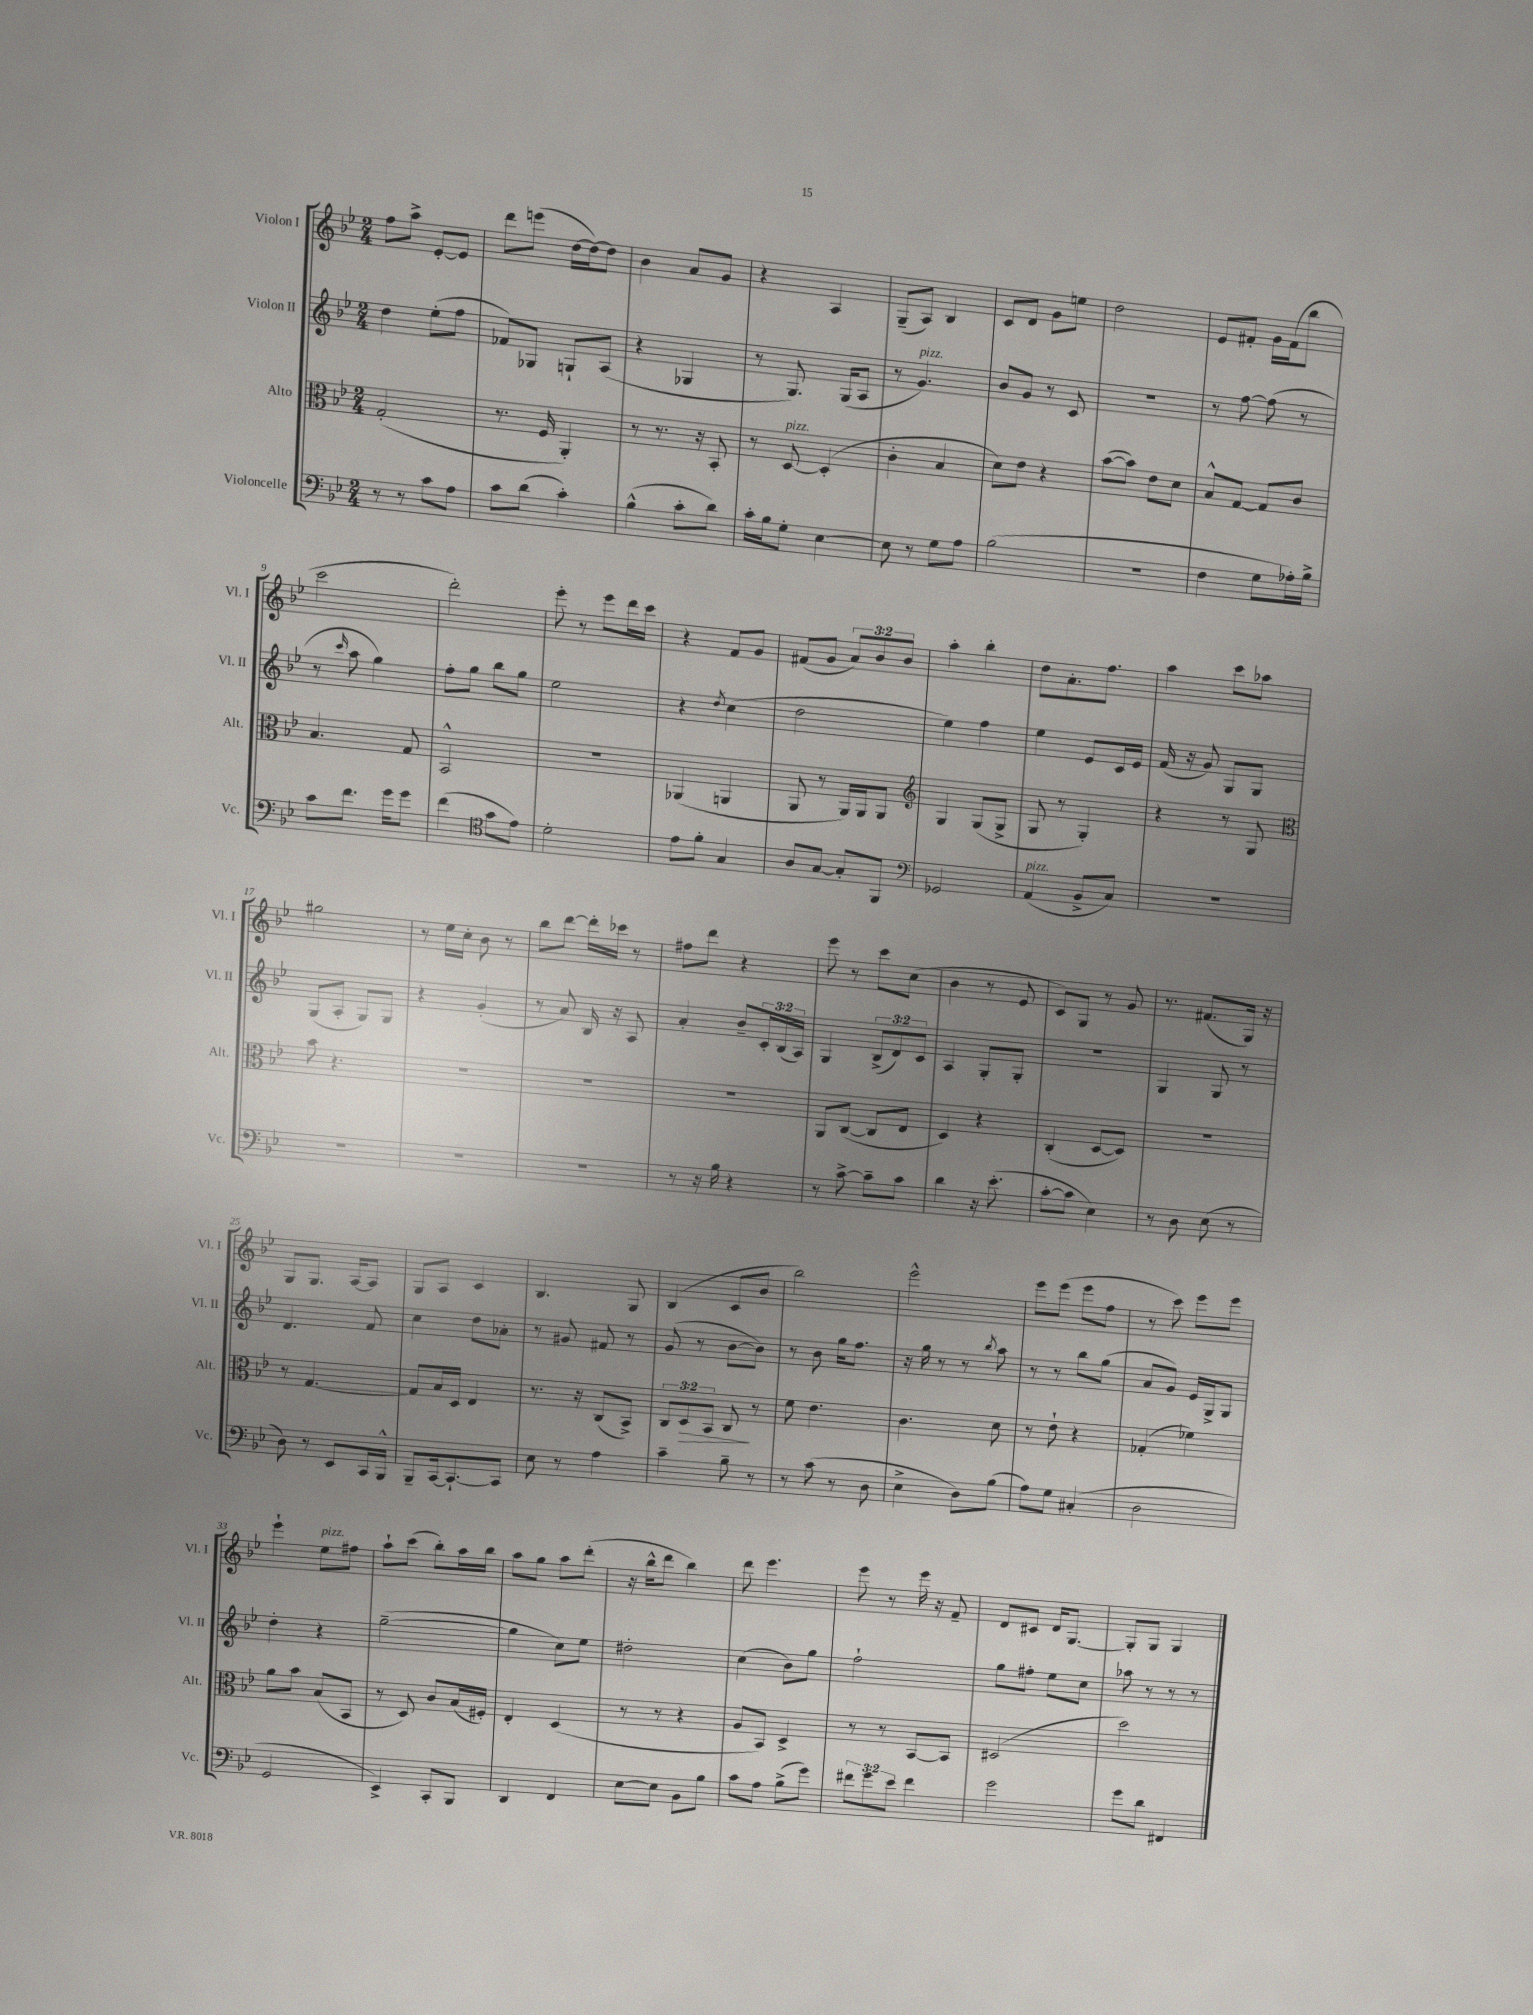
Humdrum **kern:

**kern	**kern	**kern	**kern
*staff4	*staff3	*staff2	*staff1
*clefF4	*clefC3	*clefG2	*clefG2
*k[b-e-]	*k[b-e-]	*k[b-e-]	*k[b-e-]
*M2/4	*M2/4	*M2/4	*M2/4
8r	(2G'/	4dd\	8ff\L
8r	.	.	8aa^\J
8c\L	.	(8ee-'\L	[8e-'/L
8A\J	.	8ff\J	8e-/]J
=	=	=	=
8c\L	8.r	8f-/L)	8ddd\L
(8d\J	.	8G-/J	(8eee\J
.	16F/	.	.
4c'\)	4AA'/)	8G`/L	[16dd\LL
.	.	.	16dd\_J)
.	.	(8A/J	8dd\]J
=	=	=	=
(4B-^^\	8r	4r	4b-\
.	8.r	.	.
8c'\L	.	4G-/	8a/L
.	16r	.	.
8d\J)	8BB-'/	.	8g/J
=	=	=	=
16c'\LL	8r	8r	4r
16B-\J	.	.	.
8G'\J	[8D/	8.G/)	.
[4E-\	(4D'/]	.	4A/
.	.	(16G/LK	.
.	.	8A/J	.
=	=	=	=
8E-\]	4c'\	8r	(8G~/L
8r	.	4.g/)	8A/J)
8G\L	4B-/	.	4B-/
8A\J	.	.	.
=	=	=	=
(2B-\	8d\L)	8b-/L	8c/L
.	8e-\J	8g/J	8d/J
.	4r	8r	8g\L
.	.	8c/	8ee\J
=	=	=	=
2r	([8b-\L	2r	2dd\
.	8b-\]J)	.	.
.	8e-\L	.	.
.	8d\J	.	.
=	=	=	=
4F\	8B-^^/L	8r	8e-/L
.	[8G/J	[8ff\	8f#'/J
8G\L	8G/]L	(8ff\]	16g\LL
.	.	.	(16f#\J
16A-'\L)	8c/J	8r	8bb-\J
16B-^\JJ	.	.	.
=	=	=	=
8c\L	4.B-/	8r	2ccc\
.	.	16qqccc/	.
8.f\J	.	8aa\	.
.	.	4gg\)	.
16g\LK	.	.	.
8g\J	8G/	.	.
=	=	=	=
(4f\	2BB-^^/	8ff'\L	2ddd'\)
.	.	8gg\J	.
*clefC4	*	*	*
8g\L	.	8bb-\L	.
8e-\J)	.	8gg\J	.
=	=	=	=
2d'\	2r	2ee-\	8eee-'\
.	.	.	8r
.	.	.	8eee-\L
.	.	.	16ddd\L
.	.	.	16ccc\JJ
=	=	=	=
8e-\L	(4AA-/	4r	4r
8f'\J	.	.	.
.	.	8qdd/	.
4G/	4AA/	(4cc\	8f/L
.	.	.	8g/J
=	=	=	=
8A/L	8AA/	2dd\	(8f#/L
[8G/J	8r	.	8g/J
8G'/]L	16AA/LL)	.	12a/L)
.	16AA/J	.	.
.	.	.	12b-/
8FF/J	8AA/J	.	.
.	.	.	12b-/J
=	=	=	=
*clefF4	*clefG2	*	*
2GG-/	4G/	4ee-\)	4aa'\
.	(8G/L	4ff\	4bb-'\
.	8G^/J	.	.
=	=	=	=
(4AA/	8G/	4ee-\	8dd\L
.	8r	.	8.a'\
8BB-^/L	4G'/)	8e-/L	.
.	.	.	8.ff\J
8C/J)	.	16c/L	.
.	.	16e-/JJ	.
=	=	=	=
2r	4r	(16f/	4aa\
.	.	16r	.
.	.	8g/)	.
.	8r	8G/L	8ccc\L
.	8G/	8G/J	8aa-\J
=	=	=	=
*	*clefC3	*	*
2r	8b-\	(8G/L	2gg#\
.	4.r	8A'/J	.
.	.	8G/L)	.
.	.	8G/J	.
=	=	=	=
2r	2r	4r	8r
.	.	.	16ee-\LL
.	.	.	16cc'\JJ
.	.	(4g'/	8b-\
.	.	.	8r
=	=	=	=
2r	2r	8r	8bb-\L
.	.	8a/)	[8ddd\J
.	.	16B-/	16ddd'\]LL
.	.	16r	16ccc-\JJ
.	.	8A/	8r
=	=	=	=
8r	2r	4a'/	8ff#\L
16r	.	.	8ddd\J
16B-\	.	.	.
4r	.	8b-~/L	4r
.	.	24c'/L	.
.	.	(24B-/	.
.	.	24A/JJ)	.
=	=	=	=
8r	8AA/L	4G/	8eee-\
[8c^\	([8C/J	.	8r
8c~\]L	8C/]L	(12B-^/L	8ccc\L
.	.	12d/)	.
8c\J	8E-/J	.	(8cc\J
.	.	12c/J	.
=	=	=	=
4d\	4D/)	4A/	4b-\
16r	4r	8G'/L	8r
(8.e-'\	.	.	.
.	.	8G'/J	8e-/
=	=	=	=
[8c'\L	(4C'/	2r	8c/L)
8c\]J	.	.	8G/J
4E-\)	[8D/L	.	8r
.	8D/]J)	.	8g/
=	=	=	=
8r	2r	4G/	8.r
8D\	.	.	.
.	.	.	(8.f#/L
(8E-\	.	8G/	.
8r	.	8r	16G/Jk)
.	.	.	16r
=	=	=	=
8D\)	8r	4.d/	8G/L
8r	[4.G/	.	8.G/J
8EE-/L	.	.	.
.	.	.	[16A/LK
16CC/L	.	8f/	8A/]J
16BBB-^^/JJ	.	.	.
=	=	=	=
8BBB-~/L	8G/]L	4cc\	8G/L
[16CC/k	16B-/L	.	8A/J
8.CC`/_	16D/JJ	.	.
.	4E-/	8dd\L	4c/
8CC/]J	.	8a-'\J	.
=	=	=	=
8E-\	8.r	8r	4.B-/
8r	.	8g#/	.
.	16r	.	.
4A\	(8C/L	8f#/	.
.	8BB-^/J)	8r	8G/
=	=	=	=
4c~\	12C/L	(8g/	(4B-/
.	12D/	.	.
.	.	8r	.
.	12BB-/J	.	.
8B-~\	8C/	[8b-\L	8c/L
8r	8r	8b-\]J)	8b-/J
=	=	=	=
8r	8f\	8r	2bb-\)
(8c\	4.e-\	8b-\	.
8r	.	16gg\LK	.
.	.	8.ff\J	.
8D\	.	.	.
=	=	=	=
4E-^\	4.c\	16r	2eee-^^\
.	.	16gg\	.
.	.	8r	.
8D\L)	.	8r	.
.	.	8qbb-/	.
(8B-\J	8d\	8aa\	.
=	=	=	=
8A\L)	8r	8r	8eee-\L
8G\J	8e-`\	8r	(8eee-\J
(4C#'/	4r	8bb-\L	8eee-\L
.	.	(8gg\J	8ff\J
=	=	=	=
2D\	(4G-'/	8a/L	8r
.	.	8g/J)	8ccc\)
.	4f-\)	16e-/LL	8eee-\L
.	.	16G^/J	.
.	.	8G/J	8eee-\J
=	=	=	=
2GG/	8a\L	4dd'\	4eee-`\
.	8b-\J	.	.
.	(8B-/L	4r	8ee-\L
.	8BB-/J	.	8ff#\J
=	=	=	=
4EE-^/)	8r	([2gg~\	8aa`\L
.	8D/)	.	(8ccc\J
8CC'/L	8c/L	.	8bb-'\L)
8BBB-/J	(16B-/L	.	16aa\L
.	16F#'/JJ)	.	16bb-\JJ
=	=	=	=
4DD/	4E-'/	4gg\]	8aa\L
.	.	.	8gg\J
4FF/	(4D/	8cc\L)	8aa\L
.	.	8ee-\J	(8ddd'\J
=	=	=	=
[8E-\L	8r	2dd#'\	16r
.	.	.	16bb-^^\LK
8E-\]J	8r	.	8ddd\J
8BB-\L	4r	.	4bb-\)
8B-\J	.	.	.
=	=	=	=
8c\L	8A/L	(4cc\	8ddd\
8A\J	8BB-/J)	.	4.eee-\
(8B-^\L	4D^/	8b-\L)	.
8g\J)	.	8gg\J	.
=	=	=	=
12f#\L	8r	2ff`\	8eee-\
12g\	.	.	.
.	8r	.	8r
12e-\J	.	.	.
4f#\	[8BB-/L	.	16eee-\
.	.	.	16r
.	8BB-/]J	.	8f~/
=	=	=	=
2g\	(2D#/	8gg\L	8d/L
.	.	8ff#'\J	8c#/J
.	.	8ee-\L	16d/LK
.	.	.	[8.G/J
.	.	8cc\J	.
=	=	=	=
8g\L	2dd\)	8aa-\	8G'/]L
8d\J	.	8r	8G/J
4FF#/	.	8r	4G/
.	.	8r	.
==	==	==	==
*-	*-	*-	*-
